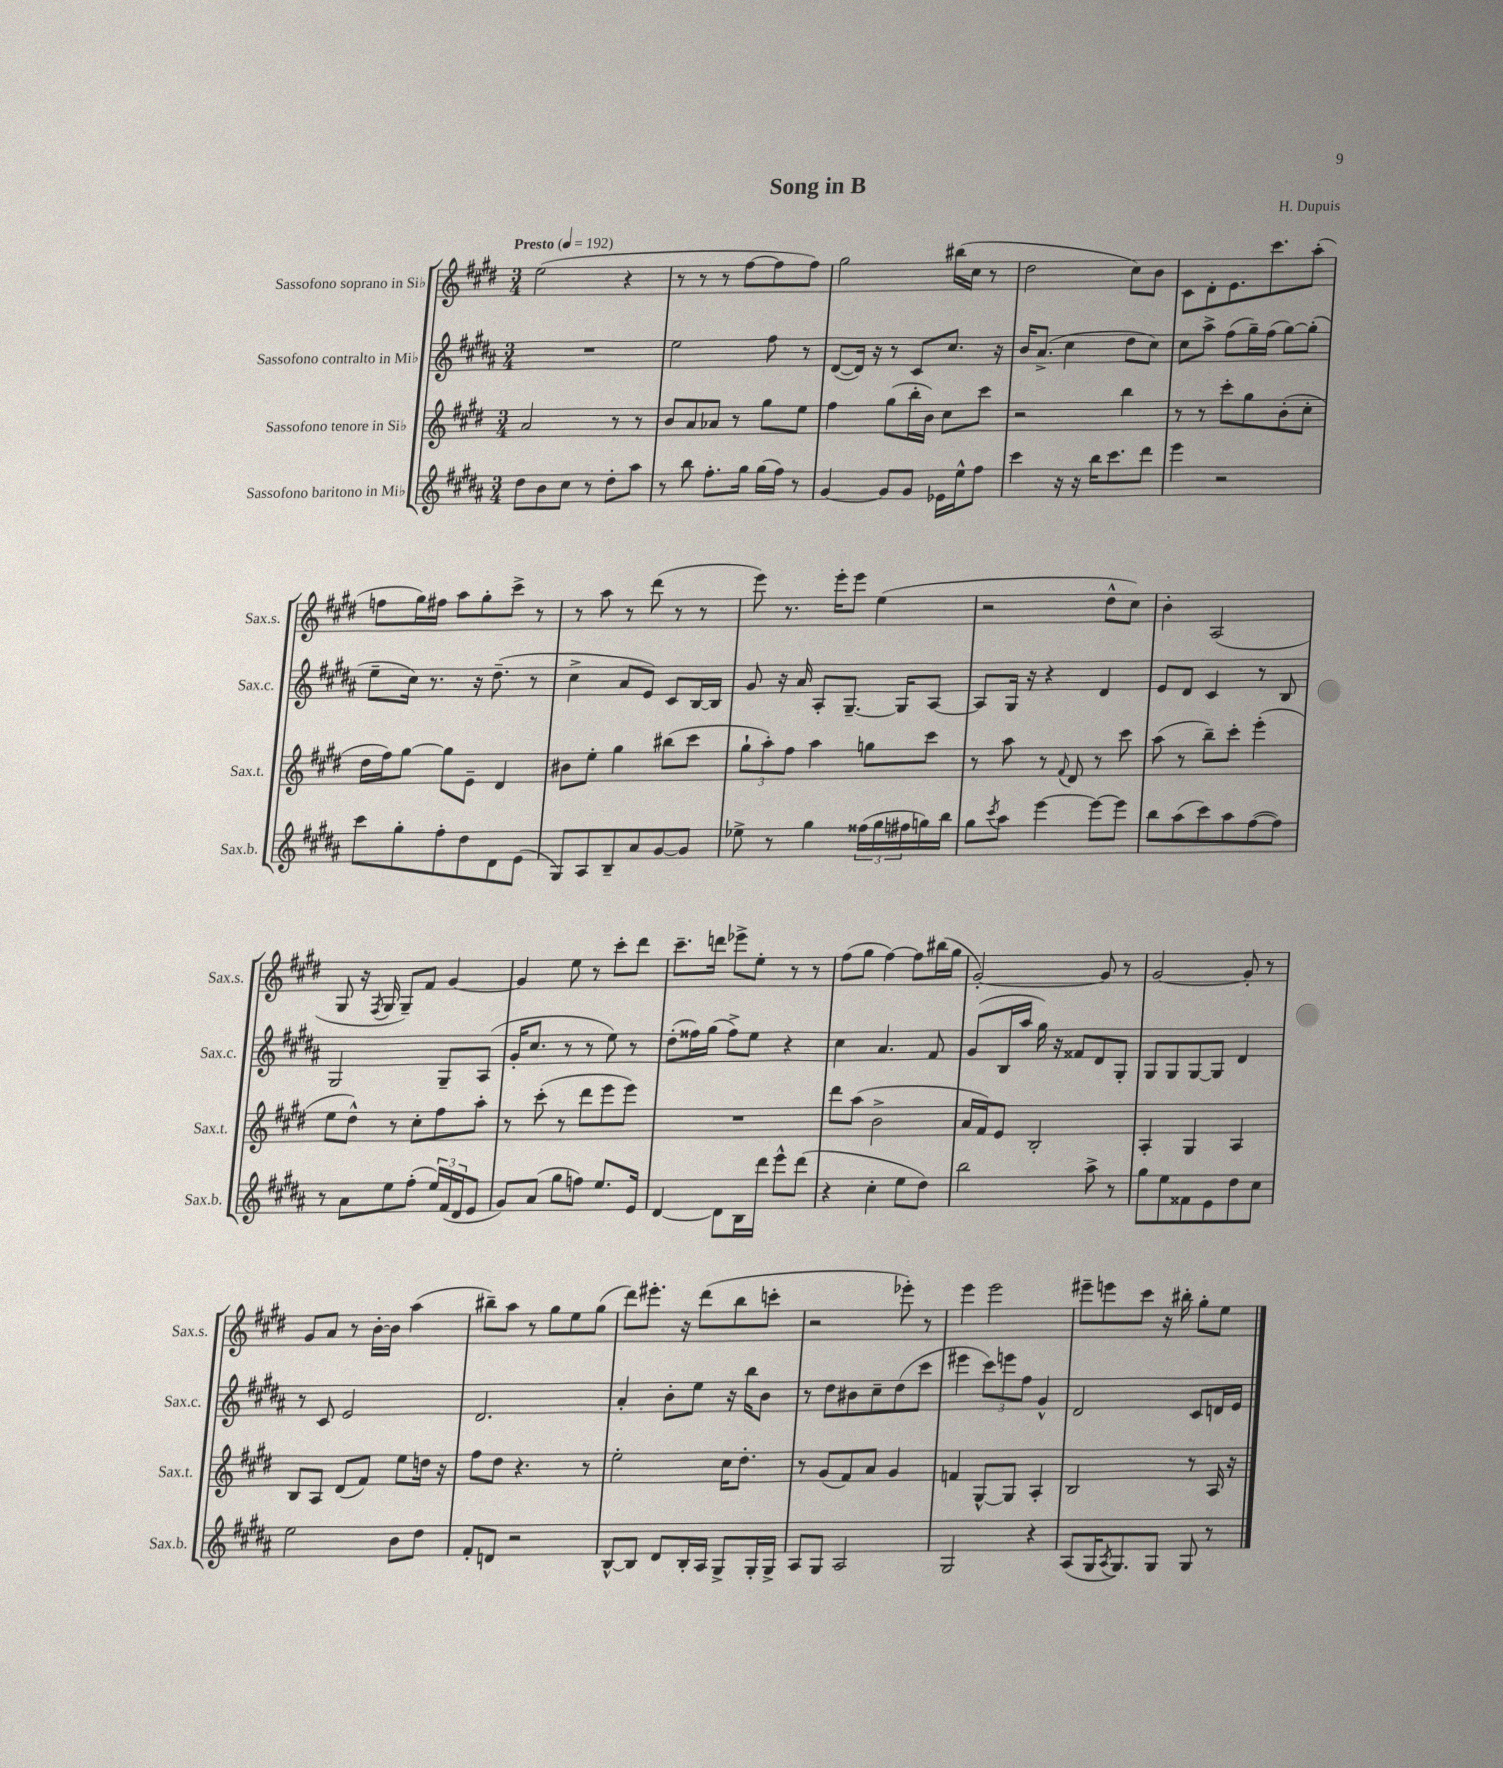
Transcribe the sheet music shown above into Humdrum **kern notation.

**kern	**kern	**kern	**kern
*staff4	*staff3	*staff2	*staff1
*clefG2	*clefG2	*clefG2	*clefG2
*k[f#c#g#d#a#]	*k[f#c#g#d#]	*k[f#c#g#d#a#]	*k[f#c#g#d#]
*M3/4	*M3/4	*M3/4	*M3/4
*MM192	*MM192	*MM192	*MM192
8dd#\L	2a/	2.r	(2ee\
8b\	.	.	.
8cc#\J	.	.	.
8r	.	.	.
8dd#'\L	8r	.	4r
8aa#\J	8r	.	.
=	=	=	=
8r	8b/L	2ee\	8r
8bb\	8a/	.	8r
8.ff#'\L	8a-/J	.	8r
.	8r	.	[8ff#\L
16gg#\Jk	.	.	.
(16gg#\LL	8gg#\L	8ff#\	8ff#\]
16ff#\JJ)	.	.	.
8r	8ee\J	8r	8ff#\J)
=	=	=	=
[4g#/	4ff#\	([8d#/L	2gg#\
.	.	16d#/]Jk)	.
.	.	16r	.
8g#/]L	(8gg#\L	8r	.
8g#/J	16bb'\L	8c#/L	.
.	16b\JJ)	.	.
16e-\LL	8cc#\L	8.cc#/J	(16bb#\LL
16ee^^\J	.	.	16cc#\JJ
8ff#\J	8ccc#\J	.	8r
.	.	16r	.
=	=	=	=
4ccc#\	2r	16b/LK	2dd#\
.	.	(8.a#^/J	.
16r	.	4cc#\	.
16r	.	.	.
16bb\LK	.	.	.
8.ccc#\	.	.	.
.	4bb\	8dd#\L	8cc#\L)
8ddd#\J	.	8cc#\J)	8b\J
=	=	=	=
4eee\	8r	8cc#\L	8c#\L
.	8r	8aa#^\J	8d#'\
2r	8ccc#'\L	(8ff#\L	8.e\
.	8gg#\	16gg#~\L)	.
.	.	(16ff#\JJ	8.ccc#\
.	(8b'\	[8gg#\L)	.
.	8cc#'\J	(8gg#'\]J	(8aa'\J
=	=	=	=
8ccc#\L	16dd#\LL	8ee~\L	8ff\L
.	16ff#\J)	.	.
8gg#'\	[8gg#\J	16cc#\Jk)	16gg#\L)
.	.	8.r	16ff#\JJ
8ff#'\	8gg#\]L	.	8aa\L
8dd#\	8e~\J	16r	8gg#'\
.	.	(8.dd#~\	.
8d#\	4d#/	.	8ccc#^\J
(8e\J	.	8r	8r
=	=	=	=
8G#/L)	8b#\L	4cc#^\	8r
8A#/	8ee'\J	.	8aa\
8B~/	4gg#\	8a#/L	8r
8a#/	.	8e/J)	(8ddd#\
[8g#/	(8bb#\L	8c#/L	8r
8g#/]J	8ccc#\J	[16B/L	8r
.	.	16B/]JJ	.
=	=	=	=
8ee-^\	12gg#`\L	8g#/	8eee\)
.	12aa'\)	.	.
8r	.	16r	8.r
.	12ff#\J	.	.
.	.	16a#/	.
4gg#\	4aa\	8A#'/L	.
.	.	.	16eee'\LK
.	.	[8.G#~/J	8eee\J
(24ff##\LL	8gg\L	.	(4ee\
24gg#\	.	.	.
.	.	16G#/]LK	.
24ff#\	.	.	.
16gg\)	8ccc#\J	[8A#/J	.
16bb\JJ	.	.	.
=	=	=	=
8gg#\L	8r	8A#/]L	2r
8qccc#/	.	.	.
8aa#\J	8aa\	16G#/Jk	.
.	.	16r	.
[4eee\	8r	4r	.
.	8qqf#/	.	.
.	8d#/	.	.
8eee\_L	8r	4d#/	8dd#^^\L
8eee\]J	8ccc#\	.	8cc#\J)
=	=	=	=
8bb\L	(8aa\	8e/L	4b'\
(8aa#\	8r	8d#/J	.
8ccc#\)	8bb~\L)	4c#/	(2A/
8aa#\	8ccc#'\J	.	.
([8ff#\	(4eee'\	8r	.
8ff#\]J)	.	8B/	.
=	=	=	=
8r	8ee\L	2G#/	8G#/
8a#\L	8dd#^^\J)	.	16r
.	.	.	8qF#/
.	.	.	16G#/
8ee\	8r	.	8G#~/L)
(8ff#'\J	8cc#'\L	.	8f#/J
24ee/LL)	8ff#\	8G#~/L	[4g#/
(24f#/	.	.	.
24d#/J	.	.	.
8e/J	8aa'\J	(8A#/J	.
=	=	=	=
8g#/L)	8r	16g#'/LK	4g#/]
.	.	8.cc#/J	.
(8a#/J	(8ccc#'\	.	.
8gg#\L	8r	8r	8ee\
8ff\J)	8ddd#\L	8r	8r
8.ee/L	8eee\	8ee\)	8ccc#'\L
.	8eee\J)	8r	8ddd#\J
16e/Jk	.	.	.
=	=	=	=
[4d#/	2.r	(8dd#'\L	8.ccc#~\L
.	.	16ff##\L)	.
.	.	(16gg#\JJ	16ddd\Jk
8d#\]L	.	8ff##^\L)	8eee-^\L
16B\L	.	8ee\J	8ee'\J
16ddd#\JJ	.	.	.
8eee^^\L	.	4r	8r
(8ddd#\J	.	.	8r
=	=	=	=
4r	8ddd#\L	4cc#\	(8ff#\L
.	(8aa\J	.	8gg#\J
4cc#'\	2b^\	4.a#/	[4ff#\)
8ee\L	.	.	8ff#\]L
8dd#\J)	.	8f#/	(16bb#\L
.	.	.	16gg#\JJ
=	=	=	=
2bb\	16a/LL	(8g#/L	[2g#'/)
.	16f#/J)	.	.
.	8e/J	16B/L	.
.	.	16aa#/JJ	.
.	2B'/	16gg#\)	.
.	.	16r	.
.	.	8f##/L	.
8aa#^\	.	8d#/	8g#/]
8r	.	8G#'/J	8r
=	=	=	=
8gg#\L	4A'/	8G#/L	[2g#/
8ee\	.	8G#/	.
8f##\	4G#/	[8G#/	.
8e\	.	8G#/]J	.
8dd#\	4A/	4d#/	8g#'/]
8cc#\J	.	.	8r
=	=	=	=
2ee\	8B/L	8r	8g#/L
.	8A/J	8c#/	8a/J
.	(8d#/L	2e/	8r
.	8f#/J)	.	[16b'\LL
.	.	.	16b\]JJ
8b\L	8ee\L	.	(4aa\
8dd#\J	16dd\Jk	.	.
.	16r	.	.
=	=	=	=
8f#'/L	8ff#\L	2.d#/	8bb#~\L)
8d/J	8dd#\J	.	8aa\J
2r	4.r	.	8r
.	.	.	8gg#\L
.	.	.	8ee\
.	8r	.	(8gg#\J
=	=	=	=
[8B^^/L	2ee'\	4a#'/	8ddd#\L)
8B/]J	.	.	8.eee#'\J
8d#/L	.	8b'\L	.
.	.	.	16r
16B'/L	.	8ee\J	(8ddd#\L
16A#/JJ	.	.	.
8G#^/L	16cc#\LK	16r	8bb\
.	8.dd#'\J	16bb\LK	.
16G#'/L	.	8b\J	8ccc'\J
16G#^/JJ	.	.	.
=	=	=	=
8A#/L	8r	8r	2r
8G#/J	(8g#/L	8dd#\L	.
2A#/	8f#/)	8b#\	.
.	8a/J	8cc#~\	.
.	4g#/	(8dd#\	8eee-'\)
.	.	8ccc#\J	8r
=	=	=	=
2G#/	4f/	4eee#\	4eee\
.	[8G#^^/L	12ccc#\L)	2eee\
.	.	12eee\	.
.	8G#/]J	.	.
.	.	12ff#\J	.
4r	4A'/	4g#^^/	.
=	=	=	=
(8A#/L	2B/	2d#/	8eee#~\L
16G#/K	.	.	8eee\
8qA#/	.	.	.
8.G#/)	.	.	.
.	.	.	8ccc#\J
8G#/J	.	.	16r
.	.	.	16bb#'\
8G#/	8r	8c#/L	8gg#'\L
8r	16A/	16d/L	8ee\J
.	16r	16e/JJ	.
==	==	==	==
*-	*-	*-	*-
